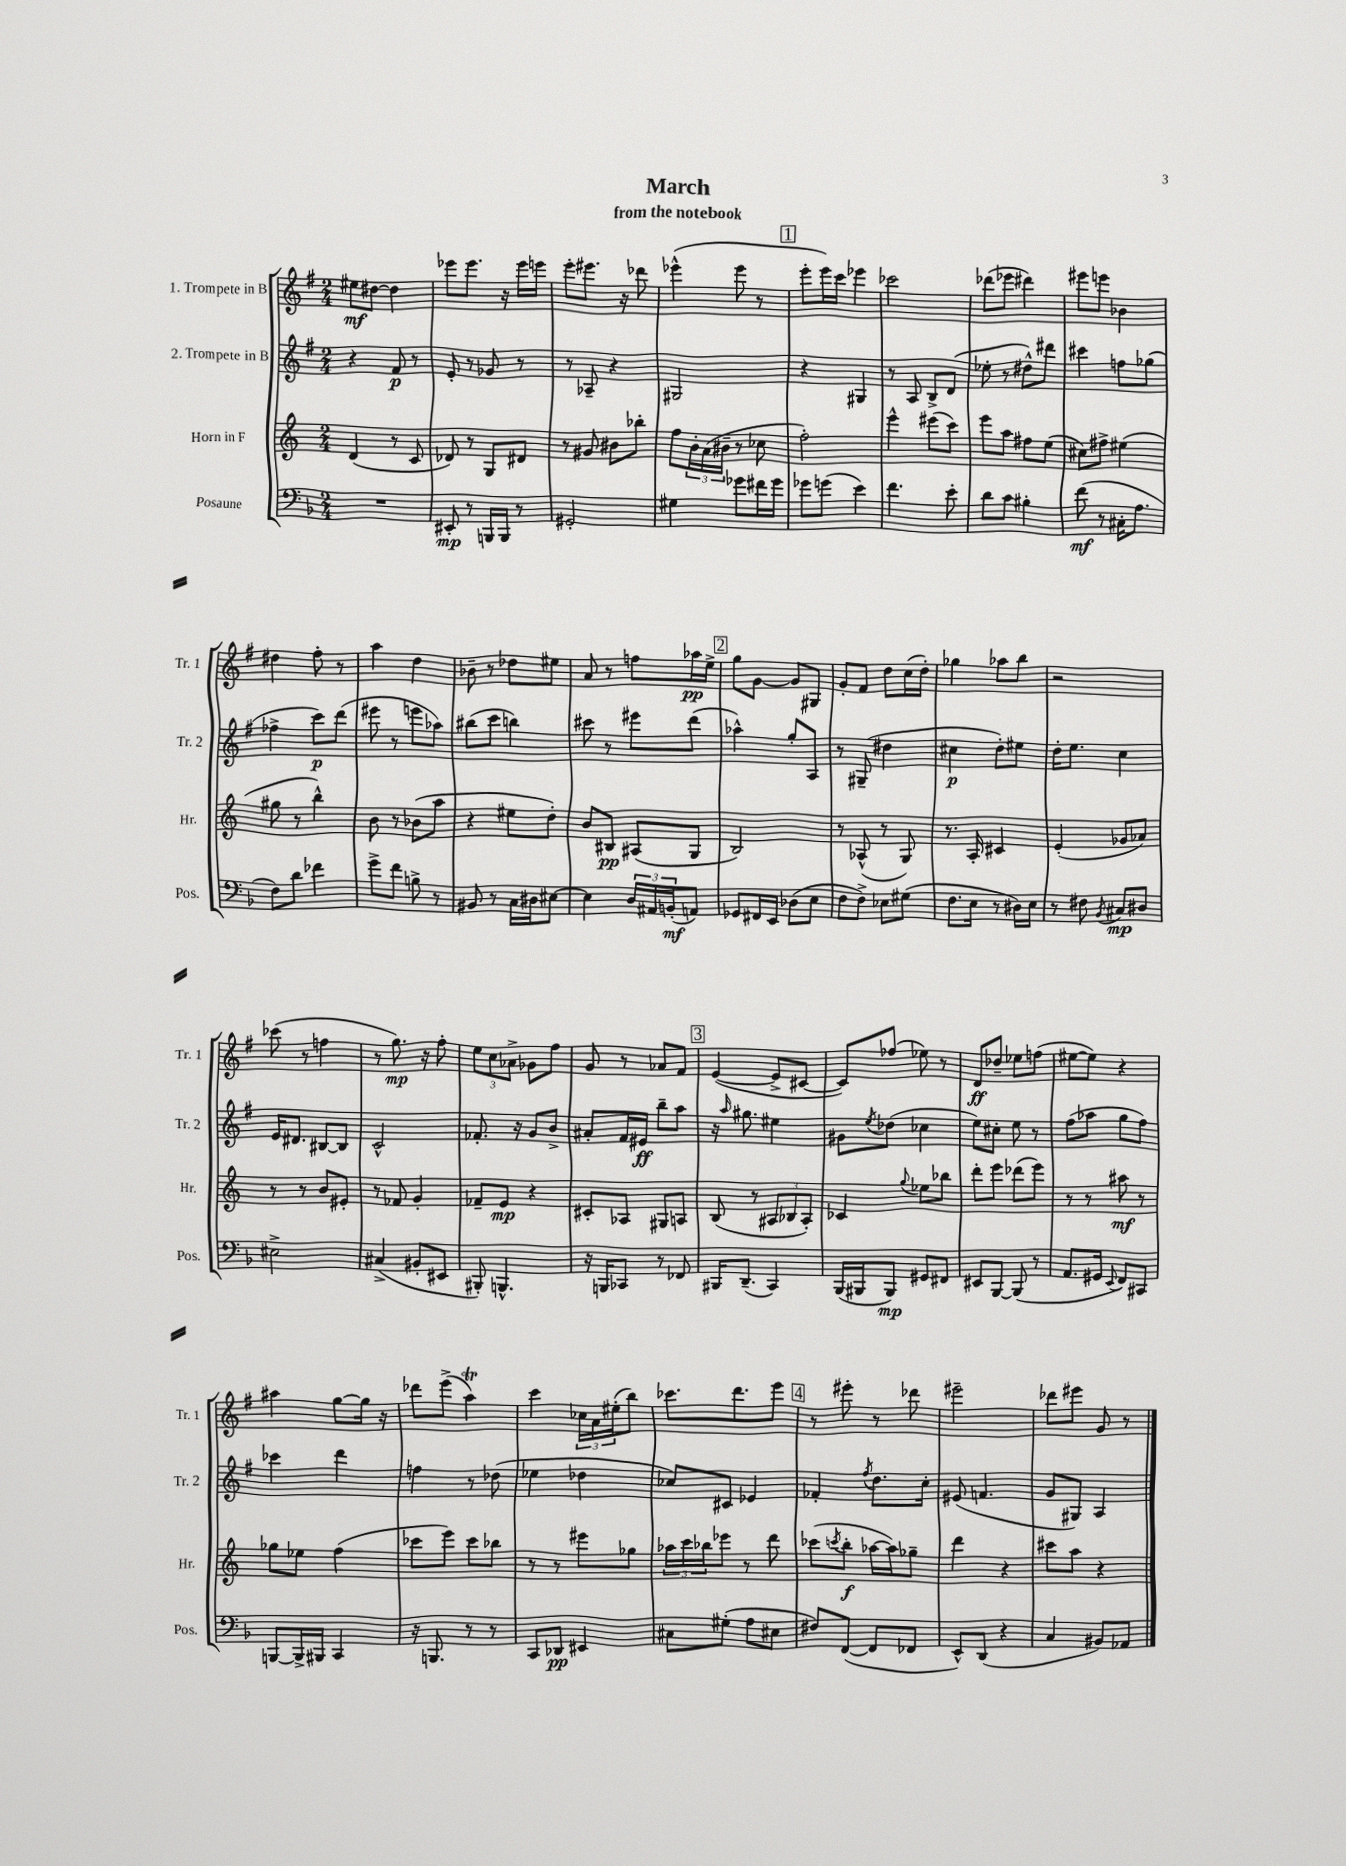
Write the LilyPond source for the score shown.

\header { title = "March" subtitle = "from the notebook" }
<<
\new StaffGroup <<
\new Staff = "s0" \with { instrumentName = "1. Trompete in B" shortInstrumentName = "Tr. 1" } {
    \clef treble \key g \major \numericTimeSignature \time 2/4
    eis''8\mf dis''8~ dis''4 |
    ees'''8 ees'''8. r16 ees'''16 e'''16 |
    e'''8-. eis'''8. r16 des'''8 |
    ees'''4-^( ees'''8 r8 |
    \mark \markup { \box "1" } e'''8-. e'''16) c'''16 ees'''4 |
    ces'''2 |
    des'''8( ees'''8 dis'''4) |
    eis'''8 e'''8 bes'4 |
    dis''4 fis''8-. r8 |
    a''4 d''4 |
    bes'8-- r8 des''8 eis''8 |
    a'8 r8 f''8 aes''16\pp e''16-> |
    \mark \markup { \box "2" } g''8 g'8~ g'8 gis8 |
    g'8-. fis'8 d''8 c''16( d''16-.) |
    ges''4 aes''8 b''8 |
    r2 |
    ces'''8( r8 f''4 |
    r8 g''8.\mp) r16 fis''8-. |
    \tuplet 3/2 { e''8 c''8 aes'8-> } ges'8 fis''8 |
    g'8 r8 aes'8 fis'8 |
    \mark \markup { \box "3" } e'4~( e'8-> cis'8~ |
    cis'8) fes''8( ees''8) r8 |
    d'8\ff des''8-- ees''8 f''8( |
    eis''8~ eis''8) r4 |
    ais''4 g''8~ g''16 r16 |
    des'''8 e'''8->( a''4\trill) |
    c'''4 \tuplet 3/2 { ces''16 a'16 eis''16-.( } b''8) |
    ces'''8. d'''8. e'''8 |
    \mark \markup { \box "4" } r8 eis'''8-. r8 des'''8 |
    eis'''2-- |
    des'''8 eis'''8 g'8 r8 \bar "|." |
}
\new Staff = "s1" \with { instrumentName = "2. Trompete in B" shortInstrumentName = "Tr. 2" } {
    \clef treble \key g \major \numericTimeSignature \time 2/4
    r4 fis'8\p r8 |
    e'8-. r8 ges'8 r8 |
    r8 aes8-- r4 |
    gis2 |
    \mark \markup { \box "1" } r4 gis4 |
    r8 a8 b8-> d'8( |
    ees''8-. r8 dis''8-^) dis'''8 |
    cis'''4 f''8 ges''8( |
    fes''4-> c'''8\p) d'''8( |
    eis'''8 r8 e'''8 aes''8) |
    bis''8( c'''8 b''4) |
    cis'''8 r8 eis'''8 d'''8( |
    \mark \markup { \box "2" } aes''4-^) g''8-. a8 |
    r8 gis8--( dis''4 |
    cis''4\p d''8-.) eis''8 |
    d''16-. e''8. c''4 |
    e'16 dis'8. bis8~ bis8 |
    c'2-^ |
    fes'8.-. r16 g'8 b'8-> |
    ais'8-. fis'16 eis'16\ff b''8-- a''8 |
    \mark \markup { \box "3" } r16 \grace { a''16 } gis''8. eis''4 |
    gis'8 \acciaccatura { e''8 } des''8( ces''4 |
    e''8) cis''8-. e''8 r8 |
    fis''8( aes''8 g''8 fis''8) |
    ces'''4 d'''4 |
    f''4 r8 des''8( |
    ees''4 des''4 |
    ces''8) cis'8 ees'4 |
    \mark \markup { \box "4" } fes'4-. \acciaccatura { fis''8 } d''8. c''16-. |
    eis'8( f'4. |
    g'8 gis8) a4 \bar "|." |
}
\new Staff = "s2" \with { instrumentName = "Horn in F" shortInstrumentName = "Hr." } {
    \clef treble \key c \major \numericTimeSignature \time 2/4
    d'4( r8 c'8 |
    des'8) r8 g8 dis'8 |
    r8 gis'8 bis'8 bes''8-. |
    f''8 \tuplet 3/2 { b'16-. a'16( bis'16-- } r8 ces''8 |
    \mark \markup { \box "1" } f''2-.) |
    e'''4-^ eis'''8( c'''8) |
    e'''8 a''8 fis''8 e''8( |
    cis''8) fis''8-> eis''4( |
    gis''8 r8 b''4-^) |
    b'8 r8 bes'8( a''8 |
    r4 eis''8 d''8-.) |
    b'8 bis8\pp ais8( g8 |
    \mark \markup { \box "2" } b2) |
    r8 aes8-^( r8 g8) |
    r8. a16-. cis'4 |
    e'4-.( ges'8 aes'8) |
    r8 r8 b'8 eis'8-. |
    r8 fes'8 g'4-. |
    fes'8-- e'8\mp r4 |
    cis'8-. aes8 gis8 a8 |
    \mark \markup { \box "3" } b8( r8 \tuplet 3/2 { ais8 bes8 ais8-.) } |
    ces'4 \appoggiatura { g''8 } ees''8 bes''8 |
    d'''8-. e'''8 des'''8( e'''8) |
    r8 r8 ais''8\mf r8 |
    ges''8 ees''8 f''4( |
    ces'''8 e'''8) ces'''8 bes''8 |
    r8 r8 eis'''8 ges''8 |
    \tuplet 3/2 { aes''16 c'''16 bes''16 } ees'''8 r8 d'''8 |
    \mark \markup { \box "4" } ces'''8( \acciaccatura { c'''8 } b''8-.\f aes''16~ aes''16) ges''8-- |
    d'''4 r4 |
    cis'''8 a''8 r4 \bar "|." |
}
\new Staff = "s3" \with { instrumentName = "Posaune" shortInstrumentName = "Pos." } {
    \clef bass \key f \major \numericTimeSignature \time 2/4
    R2 |
    eis,8-.\mp r8 b,,16 b,,16 r8 |
    gis,2-. |
    gis4 ges'8 fis'16 ges'16 |
    \mark \markup { \box "1" } ges'8 g'8( e'4) |
    f'4. e'8-. |
    d'8 c'8 bis4-. |
    f'8\mf( r8 cis16-. a8. |
    f8) d'8 fes'4 |
    g'8-> f'8 b8-> r8 |
    bis,8 r8 c16 dis16 eis8~ |
    eis4 \tuplet 3/2 { d16 ais,16 b,16-.\mf( } a,8) |
    \mark \markup { \box "2" } ges,8 fis,16 e,16 des8( e8 |
    f8 f8->) ees8 gis8( |
    f8. e16 r8 dis16) e16 |
    r8 fis8 \acciaccatura { bes,8 } cis8\mp dis8 |
    eis2-> |
    cis4->( bis,8-. eis,8 |
    bis,,8-.) b,,4.-^ |
    r16 b,,16 ces,8 r8 fes,8 |
    \mark \markup { \box "3" } bis,,16 d,8.--( c,4) |
    bes,,16( bis,,16 bis,,8\mp) gis,8 fis,8 |
    eis,8 bes,,8~ bes,,8( r8 |
    a,8. gis,16 \appoggiatura { e,8 } f,8) cis,8 |
    b,,8~ b,,16-> bis,,16 c,4 |
    r16 b,,8. r8 r8 |
    c,8 des,8\pp eis,4 |
    cis8 gis8-.( a8 eis8 |
    \mark \markup { \box "4" } fis8) f,8~( f,8 fes,8 |
    e,8-^) d,8( r4 |
    c4 bis,8) aes,8 \bar "|." |
}
>>
>>
\layout { \context { \Score \remove "Bar_number_engraver" } }
